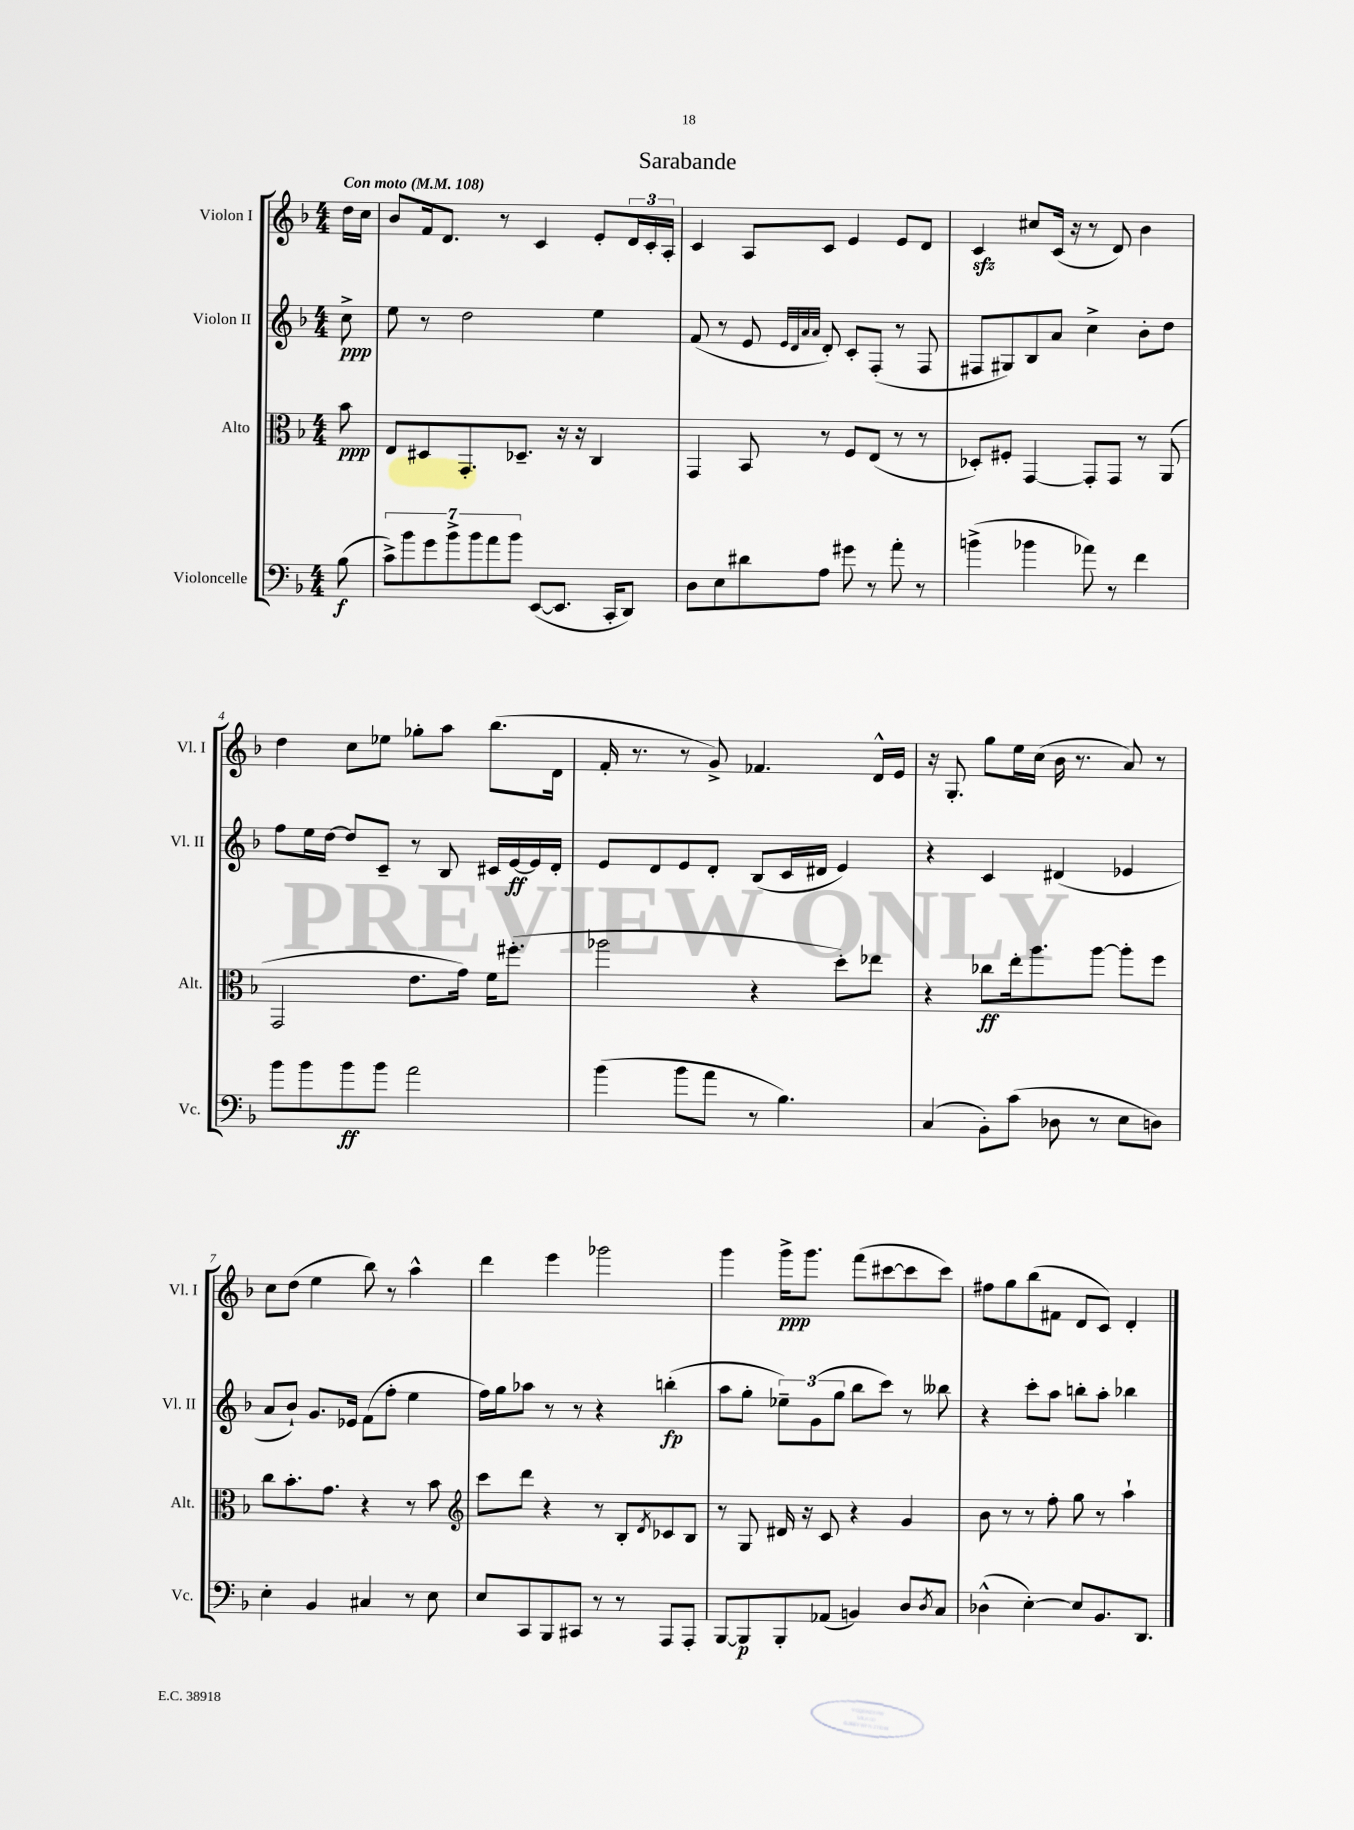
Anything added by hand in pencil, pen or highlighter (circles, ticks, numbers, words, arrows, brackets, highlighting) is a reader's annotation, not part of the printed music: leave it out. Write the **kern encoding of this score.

**kern	**kern	**kern	**kern
*staff4	*staff3	*staff2	*staff1
*clefF4	*clefC3	*clefG2	*clefG2
*k[b-]	*k[b-]	*k[b-]	*k[b-]
*M4/4	*M4/4	*M4/4	*M4/4
*MM108	*MM108	*MM108	*MM108
(8B-\	8b-\	8cc^\	16dd\LL
.	.	.	16cc\JJ
=	=	=	=
14c^\L)	8E/L	8ee\	8b-/L
14b-\	.	.	.
.	8D#/	8r	16f/k
14g\	.	.	.
.	.	.	8.d/J
14b-^\	.	.	.
.	8.GG'/	2dd\	.
14b-\	.	.	.
14a\	.	.	.
.	.	.	8r
14b-\J	.	.	.
.	8.D-~/J	.	.
([8EE/L	.	.	4c/
8.EE/]J	16r	.	.
.	16r	.	.
.	4C/	4ee\	8e'/L
16CC'/LK	.	.	.
8DD/J)	.	.	24d/L
.	.	.	24c'/
.	.	.	24A'/JJ
=	=	=	=
8D\L	4GG/	(8f/	4c/
8E\	.	8r	.
8d#\	8BB-/	8e/	8A/L
.	.	32qqe/LLL	.
.	.	32qqd/	.
.	.	32qqa/	.
.	.	32qqa/JJJ	.
8A\J	8r	8d'/)	8c/J
8g#\	8F/L	8c'/L	4e/
8r	(8E/J	(8F'/J	.
8a'\	8r	8r	8e/L
8r	8r	8F/	8d/J
=	=	=	=
(4b^\	8D-'/L)	8F#/L	4c/
.	8F#'/J	8G#/)	.
4b-\	[4GG/	8B-/	8cc#/L
.	.	8a/J	(16c/Jk
.	.	.	16r
8a-\)	8GG'/]L	4cc^\	8r
8r	8GG/J	.	8d/)
4f\	8r	8b-'\L	4b-\
.	(8AA/	8dd\J	.
=	=	=	=
8b-\L	2GG/	8ff\L	4dd\
8b-\	.	16ee\L	.
.	.	[16dd\JJ	.
8b-\	.	8dd/]L	8cc\L
8b-\J	.	8c~/J	8ee-\J
2a\	8.e\L	8r	8gg-'\L
.	.	8B-/	8aa\J
.	16g\Jk)	.	.
.	16f\LK	16c#/LL	(8.bb-\L
.	(8.ff#'\J	[16e/	.
.	.	16e/]	.
.	.	16d'/JJ	16d\Jk
=	=	=	=
(4b-\	2aa-\	8e/L	16f'/
.	.	.	8.r
.	.	8d/	.
8b-\L	.	8e/	8r
8a\J	.	8d'/J	8g^/)
8r	4r	(8B-/L	4.f-/
4.B-\)	.	16c/L	.
.	.	16d#/JJ	.
.	8dd'\L)	4e/)	.
.	8ee-\J	.	16d^^/LL
.	.	.	16e/JJ
=	=	=	=
(4C/	4r	4r	16r
.	.	.	8.G'/
8BB-'\L)	8cc-\L	4c/	8gg\L
(8c\J	16ee'\k	.	16ee\L
.	8.aa\	.	(16cc\JJ
8D-\	.	(4d#/	16b-\
.	.	.	8.r
8r	[8aa\J	.	.
8E\L	8aa'\]L	4e-/	8a/)
8D\J)	8ff\J	.	8r
=	=	=	=
4E'\	8cc\L	8a/L	8cc\L
.	8.b-'\	8b-`/J)	(8dd\J
4BB-/	.	8.g/L	4ee\
.	8.g\J	.	.
.	.	16e-/Jk	.
4C#/	4r	(8f\L	8bb-\)
.	.	8ff'\J	8r
8r	8r	4ee\	4aa^^\
8E\	8b-\	.	.
=	=	=	=
*	*clefG2	*	*
8E/L	8ccc\L	16ff\LL)	4ddd\
.	.	16gg\J	.
8CC/	8ddd\J	8aa-\J	.
8BBB-/	4r	8r	4eee\
8CC#/J	.	8r	.
8r	8r	4r	2ggg-\
8r	8B-'/L	.	.
.	8qd/	.	.
8AAA/L	8c-/	(4bb'\	.
8AAA'/J	8B-/J	.	.
=	=	=	=
[8BBB-/L	8r	8aa\L	4ggg\
8BBB-/]	8G/	8gg'\J	.
8BBB-'/	16d#/	12ee-~\L)	16ggg^\LK
.	16r	.	8.ggg\J
.	.	(12g\	.
(8AA-/J	8c/	.	.
.	.	12gg\J	.
4BB/)	4r	8bb-\L	(8fff\L
.	.	8ccc\J)	[8ccc#\
8D/L	4g/	8r	8ccc#\]
8qD/	.	.	.
8C/J	.	8bb--\	8ccc#\J)
=	=	=	=
(4D-^^\	8b-\	4r	8ff#\L
.	8r	.	8gg\
[4E'\)	8r	8ccc'\L	(8bb-\
.	8ff'\	8aa\J	8f#\J
8E/]L	8gg\	8bb'\L	8d/L
8.BB-/	8r	8aa'\J	8c/J)
.	4aa`\	4bb-\	4d'/
8.DD/J	.	.	.
==	==	==	==
*-	*-	*-	*-
